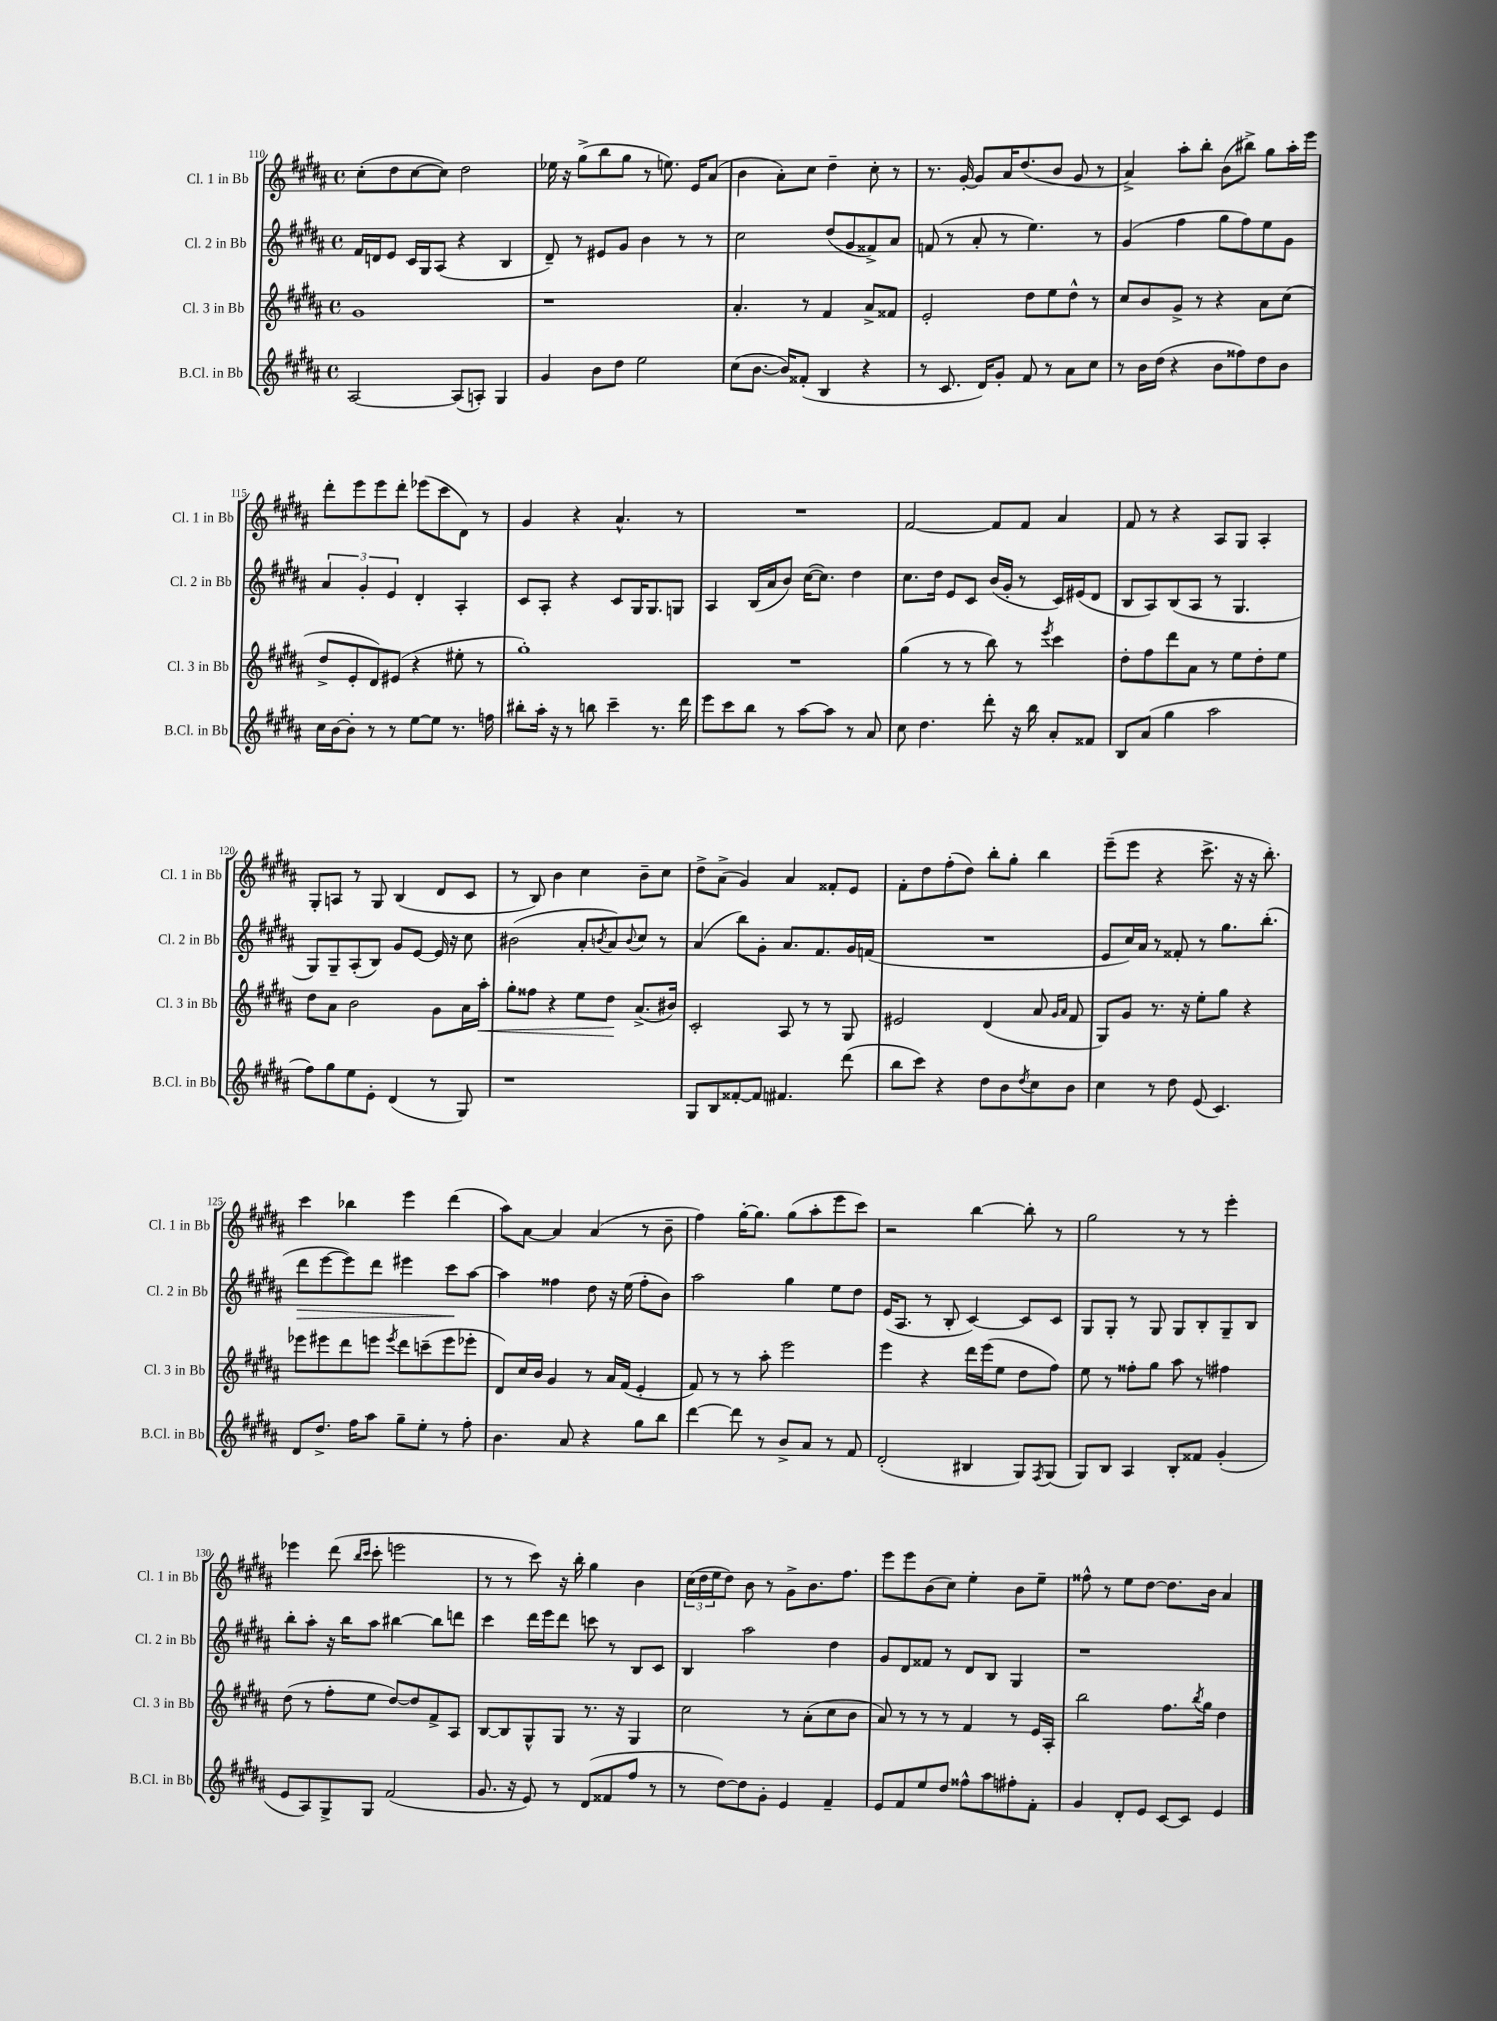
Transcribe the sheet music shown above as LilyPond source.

<<
\new StaffGroup <<
\new Staff = "s0" \with { instrumentName = "Cl. 1 in Bb" shortInstrumentName = "Cl. 1 in Bb" } {
    \clef treble \key b \major \defaultTimeSignature \time 4/4
    cis''8-.( dis''8 cis''8~ cis''8) dis''2 |
    ees''16 r16 gis''8->( b''8 gis''8 r8 e''8.) e'16 ais'8( |
    b'4 ais'8-.) cis''8 dis''4-- cis''8-. r8 |
    r8. gis'16~-. gis'8 ais'16 dis''8.( b'8 gis'8 r8 |
    ais'4->) ais''8-. b''8-. b'8( bis''8->) gis''8 ais''16-. e'''16 |
    dis'''8-. e'''8 e'''8 dis'''8-. ees'''8( cis'''8 dis'8) r8 |
    gis'4 r4 ais'4.-^ r8 |
    R1 |
    fis'2~ fis'8 fis'8 ais'4 |
    fis'8 r8 r4 ais8 gis8 ais4-. |
    gis8-. a8 r8 gis8 b4( dis'8 cis'8 |
    r8 b8) b'4 cis''4 b'8-- cis''8 |
    dis''8-> ais'8->( gis'4) ais'4 fisis'8-. e'8 |
    fis'8-. dis''8 fis''8-.( dis''8) b''8-. gis''8-. b''4 |
    e'''8--( e'''8 r4 cis'''8.-> r16 r16 b''8.-.) |
    cis'''4 bes''4 e'''4 dis'''4( |
    ais''8) ais'8~ ais'4 ais'4( r8 b'8-- |
    fis''4) gis''16~-. gis''8. gis''8( ais''8-. e'''8 cis'''8) |
    r2 b''4~ b''8-. r8 |
    gis''2 r8 r8 e'''4-. |
    ees'''4 dis'''8( \grace { b''16 cis'''16 } cis'''8-. e'''2 |
    r8 r8 cis'''8) r16 b''16-. gis''4 b'4 |
    \tuplet 3/2 { cis''16( dis''16 e''16 } dis''8) b'8 r8 gis'8-> b'8. fis''8. |
    e'''8 e'''8 b'8( cis''8) e''4-. b'8 e''8-- |
    fisis''8-^ r8 e''8 dis''8~ dis''8. b'16 ais'4 \bar "|." |
}
\new Staff = "s1" \with { instrumentName = "Cl. 2 in Bb" shortInstrumentName = "Cl. 2 in Bb" } {
    \clef treble \key b \major \defaultTimeSignature \time 4/4
    fis'16 d'16 e'8 cis'16 gis16 ais8( r4 b4 |
    dis'8--) r8 eis'8 gis'8 b'4 r8 r8 |
    cis''2 dis''8( gis'8 fisis'8->) ais'8 |
    f'8( r8 ais'8-. r8 e''4.) r8 |
    gis'4( fis''4 gis''8 fis''8) e''8 gis'8 |
    \tuplet 3/2 { ais'4 gis'4-. e'4 } dis'4-. ais4-. |
    cis'8 ais8-. r4 cis'8 gis16 gis8. g8 |
    ais4 b16( ais'16 b'8) cis''16~( cis''8.) dis''4 |
    cis''8. dis''16 e'8 cis'8 b'16( gis'16-. r8 cis'16) eis'16( dis'8 |
    b8 ais8) b8( ais8 r8 gis4. |
    gis8) gis8-- ais8-.( b8) gis'8 e'8~ e'16 r16 cis''8 |
    bis'2( ais'8-. \acciaccatura { b'8 } ais'8) \appoggiatura { b'8 } cis''8 r8 |
    ais'4( b''8) gis'8-. ais'8. fis'8. gis'16 f'16( |
    R1 |
    e'8 cis''16) ais'16 r8 fisis'8-. r8 gis''8. b''8.-.( |
    dis'''8\> e'''8~ e'''8) dis'''8 eis'''4 cis'''8\! ais''8~ |
    ais''4 fisis''4 dis''8 r16 e''16( fisis''8-. b'8) |
    ais''2 gis''4 e''8 dis''8 |
    e'16( ais8. r8 b8-. cis'4~) cis'8 cis'8 |
    gis8 gis8-. r8 gis8 gis8 b8-. gis8-- b8 |
    b''8-. ais''8-. r16 b''16 ais''8 bis''4~ bis''8 d'''8 |
    cis'''4 dis'''16 e'''16 dis'''8 c'''8 r8 b8 cis'8 |
    b4 ais''2 dis''4 |
    gis'8 dis'8 fisis'8 r8 dis'8 b8 gis4 |
    r1 \bar "|." |
}
\new Staff = "s2" \with { instrumentName = "Cl. 3 in Bb" shortInstrumentName = "Cl. 3 in Bb" } {
    \clef treble \key b \major \defaultTimeSignature \time 4/4
    gis'1 |
    r1 |
    ais'4.-. r8 fis'4 ais'8-> fisis'8 |
    e'2-. dis''8 e''8 dis''8-^ r8 |
    cis''8 b'8 gis'8-> r8 r4 ais'8 cis''8( |
    dis''8-> e'8-. dis'8) eis'8( r4 eis''8-. r8 |
    gis''1-.) |
    R1 |
    gis''4( r8 r8 b''8) r8 \acciaccatura { e'''8 } cis'''4 |
    dis''8-. fis''8 dis'''8 ais'8 r8 e''8 dis''8-. e''8 |
    dis''8 ais'8 b'2 gis'8 ais'16 ais''16-.\< |
    gis''8-. fisis''8 r4 e''8 dis''8\! ais'8.->( bis'16) |
    cis'2-. ais8 r8 r8 gis8 |
    eis'2 dis'4( ais'8 \grace { gis'16 ais'16 } fis'8 |
    gis8) gis'8 r8. r16 e''8-. gis''8 r4 |
    ees'''8 eis'''8 dis'''8 e'''8 \acciaccatura { e'''8 } dis'''8 c'''8--( e'''8 ees'''8-. |
    dis'8) cis''16 b'16 gis'4 r8 ais'16 fis'16( e'4-. |
    fis'8) r8 r8 ais''8-. e'''2 |
    e'''4 r4 dis'''16 e'''16( e''8 dis''8 fis''8) |
    e''8 r8 fisis''8-. gis''8 ais''8 r8 fis''4 |
    dis''8( r8 fis''8-. e''8 dis''8~) dis''8 fis'8-> ais8 |
    b8~ b8 gis8-^ gis8 r8. r16 gis4 |
    cis''2 r8 ais'8-.( cis''8 b'8 |
    ais'8) r8 r8 r8 fis'4 r8 e'16 ais16-. |
    b''2 fis''8. \acciaccatura { b''8 } gis''16 dis''4 \bar "|." |
}
\new Staff = "s3" \with { instrumentName = "B.Cl. in Bb" shortInstrumentName = "B.Cl. in Bb" } {
    \clef treble \key b \major \defaultTimeSignature \time 4/4
    ais2~ ais8( a8-.) gis4 |
    gis'4 b'8 dis''8 e''2 |
    cis''8( b'8.~ b'16) fisis'8-.( b4 r4 |
    r8 cis'8. dis'16) gis'8-. fis'8 r8 ais'8 cis''8 |
    r8 b'16 dis''16( r4 b'8 fisis''8) dis''8 b'8 |
    cis''16 b'16~ b'8-. r8 r8 e''8~ e''8 r8. f''16 |
    bis''8-. ais''16-. r16 r8 b''8 cis'''4-- r8. dis'''16 |
    e'''8 cis'''8 b''8 r8 ais''8~ ais''8 r8 ais'8 |
    cis''8 dis''4. dis'''8-. r16 b''16 ais'8-. fisis'8 |
    b8 ais'8( gis''4 ais''2 |
    fis''8) gis''8 e''8 e'8-. dis'4( r8 gis8) |
    r1 |
    gis8 b8 fisis'8~-. fisis'8 fis'4. dis'''8( |
    b''8 cis'''8) r4 dis''8 b'8 \acciaccatura { dis''8 } cis''8 b'8 |
    cis''4 r8 dis''8 e'8( cis'4.) |
    dis'8 dis''8.-> fis''16 ais''8 gis''8-- e''8-. r8 fis''8-. |
    b'4. ais'8 r4 gis''8 b''8 |
    dis'''4~ dis'''8 r8 b'8-> ais'8 r8 fis'8 |
    dis'2-.( bis4 gis8) \acciaccatura { fis8 } gis8( |
    gis8) b8 ais4 b8-. fisis'8 gis'4-.( |
    e'8 ais8) gis8-> gis8 fis'2( |
    gis'8. r16 e'8) r8 dis'8( fisis'8 fis''8 r8 |
    r8 dis''8~) dis''8 gis'8-. e'4 fis'4-- |
    e'8 fis'8 e''8 dis''8 fisis''8-^ ais''8 fis''8-. fis'8-. |
    gis'4 dis'8-. e'8 cis'8~ cis'8 e'4 \bar "|." |
}
>>
>>
\layout { \context { \Score currentBarNumber = #110 } }
